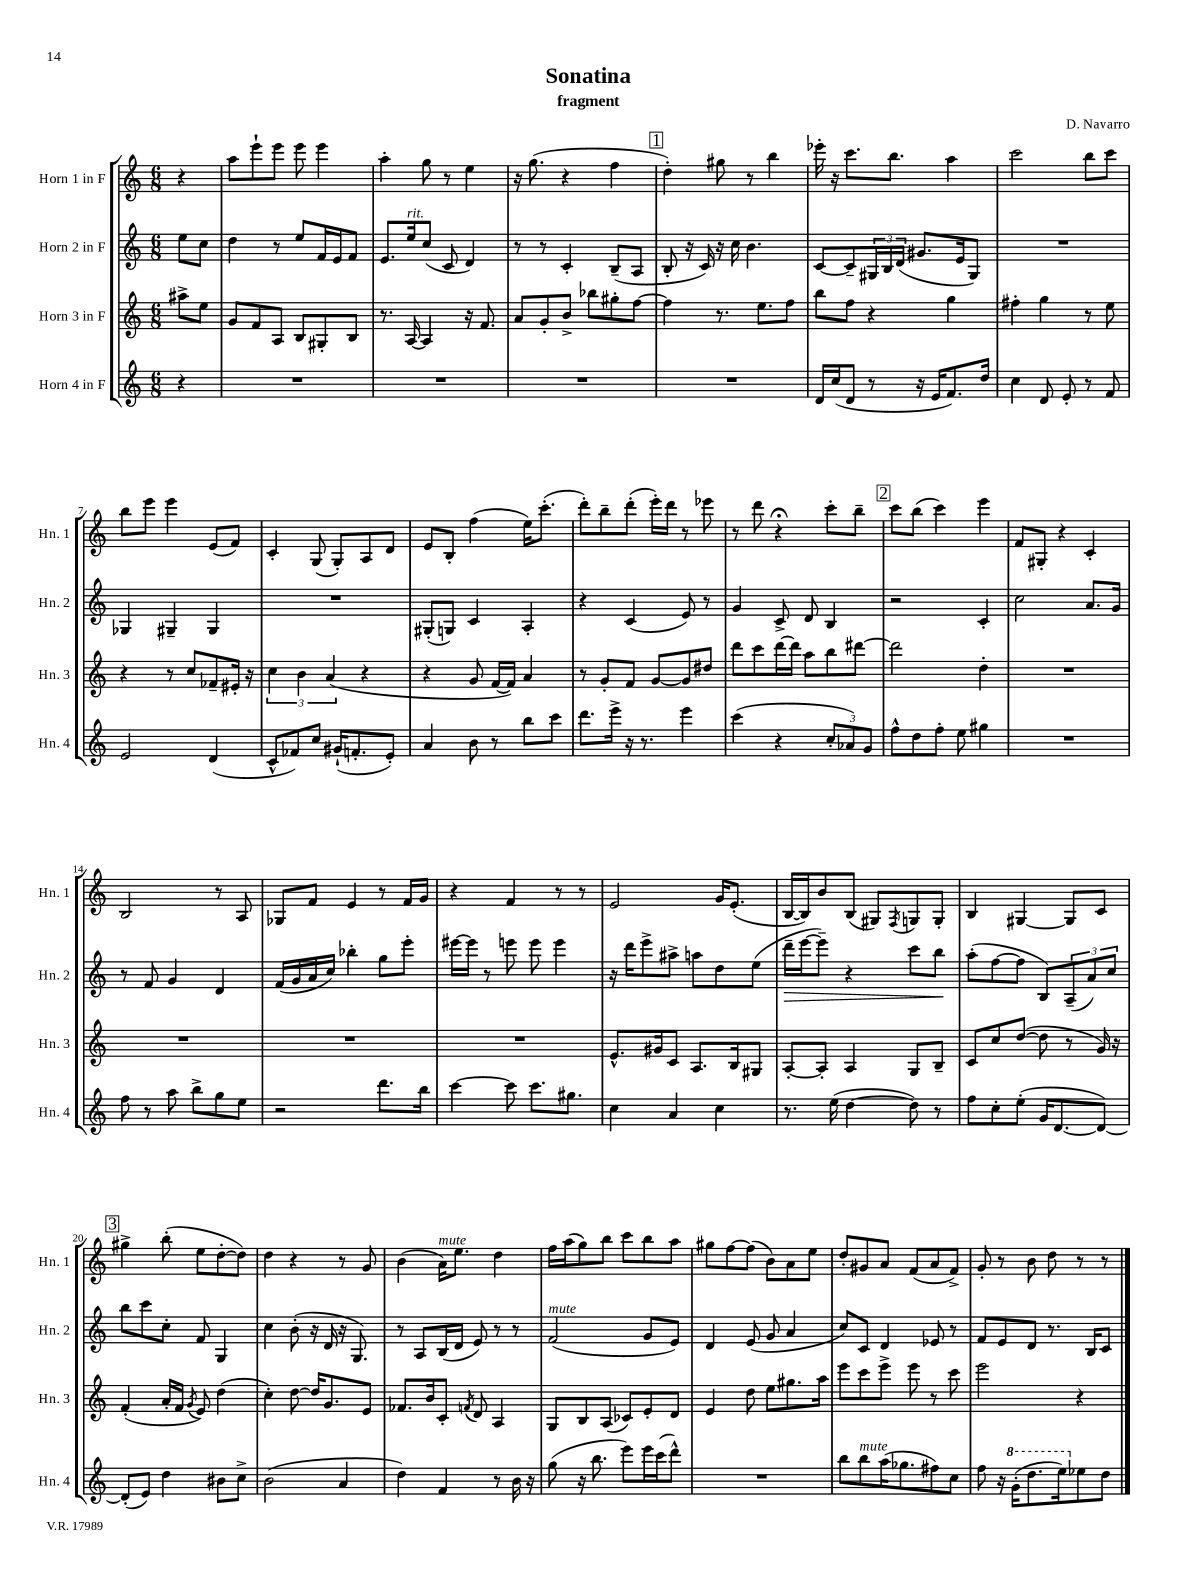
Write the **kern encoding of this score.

**kern	**kern	**kern	**dynam	**kern
*part4	*part3	*part2	*part2	*part1
*staff4	*staff3	*staff2	*staff2	*staff1
*I"Horn 4 in F	*I"Horn 3 in F	*I"Horn 2 in F	*	*I"Horn 1 in F
*I'Hn. 4	*I'Hn. 3	*I'Hn. 2	*	*I'Hn. 1
*clefG2	*clefG2	*clefG2	*	*clefG2
*k[]	*k[]	*k[]	*	*k[]
*M6/8	*M6/8	*M6/8	*	*M6/8
=	=	=	=	=
4r	8aa#X^\L	8ee\L	.	4r
.	8ee\J	8cc\J	.	.
=1	=1	=1	=1	=1
2.r	8g/L	4dd\	.	8aa\L
.	8f/	.	.	8eee`\
.	8A/J	8r	.	8eee\J
.	8B/L	8ee/L	.	8eee\
.	8G#X'/	16f/L	.	4eee\
.	.	16e/J	.	.
.	8B/J	8f/J	.	.
=2	=2	=2	=2	=2
2.r	8.r	8.e/L	.	4aa'\
!	!	!LO:TX:a:i:t=rit.	!	!
.	[16A/	16ee/k	.	.
.	4A/]	(8cc/J	.	8gg\
.	.	8c/	.	8r
.	16r	4d/)	.	4ee\
.	8.f/	.	.	.
=3	=3	=3	=3	=3
2.r	8a/L	8r	.	16r
.	.	.	.	(8.gg\
.	8g'/	8r	.	.
.	8b^/J	4c'/	.	4r
.	8bb-X\L	.	.	.
.	8gg#X'\	(8B~/L	.	4ff\
.	[8ff\J	8A/J	.	.
!!LO:REH:place=s1:t=1
=4	=4	=4	=4	=4
2.r	4ff\]	8B'/	.	4dd'\)
.	.	16r	.	.
.	.	16c/)	.	.
.	8.r	16r	.	8gg#X\
.	.	16cc\	.	.
.	.	4.b\	.	8r
.	8.ee\L	.	.	.
.	.	.	.	4bb\
.	8ff\J	.	.	.
=5	=5	=5	=5	=5
16d/LL	8bb\L	[8c/L	.	16eee-X'\
(16cc/J	.	.	.	16r
8d/J	8ff\J	8c~/]	.	8.ccc\L
8r	4r	24G#X/L	.	.
.	.	24B/	.	.
.	.	.	.	8.bb\J
.	.	(24d/JJ	.	.
16r	.	8.g#X/L	.	.
16e/KL	.	.	.	.
8.f/)	4gg\	.	.	4aa\
.	.	16e/k	.	.
.	.	8G#/J)	.	.
16dd/Jk	.	.	.	.
=6	=6	=6	=6	=6
4cc\	4ff#X'\	2.r	.	2ccc\
8d/	4gg\	.	.	.
8e'/	.	.	.	.
8r	8r	.	.	8bb\L
8f/	8ee\	.	.	8ccc\J
!!LO:LB:g=z
=7	=7	=7	=7	=7
2e/	4r	4G-X/	.	8bb\L
.	.	.	.	8eee\J
.	8r	4G#X~/	.	4eee\
.	8cc/L	.	.	.
(4d/	8f-X~/	4G#/	.	(8e/L
.	16e#X'/Jk	.	.	8f/J)
.	16r	.	.	.
=8	=8	=8	=8	=8
8c^^/L	6cc\	2.r	.	4c'/
8f-X/)	.	.	.	.
.	6b\	.	.	.
8cc/J	.	.	.	(8G/
.	(6a/	.	.	.
(16g#X`/KL	.	.	.	8G'/L)
8.fn'/	.	.	.	.
.	4r	.	.	8A/
8e'/J)	.	.	.	8d/J
=9	=9	=9	=9	=9
4a/	4r	(8G#X'/L	.	8e/L
.	.	8Gn/J)	.	8B'/J
8b\	8g/	4c/	.	(4ff\
8r	[16f/LL	.	.	.
.	16f/JJ])	.	.	.
8bb\L	4a/	4A'/	.	16ee\KL)
.	.	.	.	(8.ccc'\J
8ccc\J	.	.	.	.
=10	=10	=10	=10	=10
8.ddd\L	8r	4r	.	8ddd'\L)
.	8g'/L	.	.	8bb~\
16eee^\Jk	.	.	.	.
16r	8f/J	(4c/	.	(8ddd'\J
8.r	.	.	.	.
.	[8g/L	.	.	16eee'\LL)
.	.	.	.	16ddd\JJ
4eee\	8g/]	8e/)	.	8r
.	8dd#X/J	8r	.	8eee-X\
=11	=11	=11	=11	=11
(4ccc\	8ddd\L	4g/	.	8r
.	8ccc\	.	.	8ddd\
4r	[16ddd\L	8c^/	.	4r;<
.	16ddd\JJ]	.	.	.
.	8aa\L	8d/	.	.
12cc'/L	8bb\	4B/	.	8ccc'\L
12a-X/)	.	.	.	.
.	[8ddd#X\J	.	.	8bb~\J
12g/J	.	.	.	.
!!LO:REH:place=s1:t=2
=12	=12	=12	=12	=12
8ff^^\L	2ddd#\]	2r	.	8ccc\L
8dd\	.	.	.	(8bb\J
8ff'\J	.	.	.	4ccc\)
8ee\	.	.	.	.
4gg#X\	4dd'\	4c'/	.	4eee\
=13	=13	=13	=13	=13
2.r	2.r	2cc\	.	8f/L
.	.	.	.	8G#X'/J
.	.	.	.	4r
.	.	8.a/L	.	4c'/
.	.	16g/Jk	.	.
!!LO:LB:g=z
=14	=14	=14	=14	=14
8ff\	2.r	8r	.	2B/
8r	.	8f/	.	.
8aa\	.	4g/	.	.
8bb^\L	.	.	.	.
8gg\	.	4d/	.	8r
8ee\J	.	.	.	8A/
=15	=15	=15	=15	=15
2r	2.r	(16f/LL	.	8G-X/L
.	.	16g/	.	.
.	.	16a/	.	8f/J
.	.	16cc/JJ)	.	.
.	.	4bb-X'\	.	4e/
8.ddd\L	.	8gg\L	.	8r
.	.	8eee'\J	.	16f/LL
16bb\Jk	.	.	.	16g/JJ
=16	=16	=16	=16	=16
[4ccc\	2.r	[16eee#X\LL	.	4r
.	.	16eee#\JJ]	.	.
.	.	8r	.	.
8ccc\]	.	8eeen\	.	4f/
8.ccc\L	.	8eee\	.	.
.	.	4eee\	.	8r
8.gg#X\J	.	.	.	.
.	.	.	.	8r
=17	=17	=17	=17	=17
4cc\	8.e^^/L	16r	.	2e/
.	.	16ddd\KL	.	.
.	.	8eee^\	.	.
.	16g#X/k	.	.	.
4a/	8c/J	8aa#X^\J	.	.
.	8.A/L	8aan\L	.	.
4cc\	.	8dd\	.	16g/KL
.	16B/k	.	.	(8.e'/J
.	8G#X/J	(8ee\J	.	.
=18	=18	=18	=18	=18
!	!	!	!LO:HP:b	!
8.r	[8A'/L	16ddd~\LL	>	[16B/LL
.	.	[16eee\J	.	16B/J])
.	8A'/J]	8eee~\J])	.	8b/
(16ee\	.	.	.	.
[4dd\	4A/	4r	.	(8B/J
.	.	.	.	8G#X/L)
.	.	.	.	8qF/
8dd\])	8G/L	8ccc\L	.	8Gn/
8r	8B~/J	8bb\J	.	8G'/J
.	.	.	]	.
=19	=19	=19	=19	=19
8ff\L	8c/L	(8aa'\L	.	4B/
8cc'\	8cc/	[8ff\	.	.
(8ee'\J	([8dd/J	8ff\J]	.	[4G#X/
16g/KL	8dd\]	8B/L)	.	.
[8.d/	.	.	.	.
.	8r	(12A~/	.	8G#/L]
.	.	12a/)	.	.
8d/J_)	16g/)	.	.	8c/J
.	.	12cc/J	.	.
.	16r	.	.	.
!!LO:LB:g=z
!!LO:REH:place=s1:t=3
=20	=20	=20	=20	=20
(8d'/L]	(4f'/	8bb\L	.	4gg#X^\
8e/J)	.	8ccc\	.	.
4dd\	16a'/LL	8cc'\J	.	(8bb'\
.	16f/JJ	.	.	.
.	8qg/	.	.	.
.	8e/)	8f/	.	8ee\L
8b#X\L	(4dd\	4G/	.	[8dd'\
8cc^\J	.	.	.	8dd\J])
=21	=21	=21	=21	=21
(2b\	4cc'\)	4cc\	.	4dd\
.	[8dd\	(8b'\	.	4r
.	16dd/KL]	16r	.	.
.	8.g/	16d/	.	.
4a/	.	16r	.	8r
.	.	8.G/)	.	.
.	8e/J	.	.	8g/
=22	=22	=22	=22	=22
4dd\)	8.f-X/L	8r	.	(4b\
.	.	8A/L	.	.
.	16b/k	.	.	.
!	!	!	!	!LO:TX:a:i:t=mute
4f/	8c'/J	(16B/L	.	16a\KL)
.	.	16d/JJ	.	8.ee\J
.	8qfn/	.	.	.
.	8d/	8e/)	.	.
8r	4A/	8r	.	4dd\
16b\	.	8r	.	.
16r	.	.	.	.
=23	=23	=23	=23	=23
!	!	!LO:TX:a:i:t=mute	!	!
(8gg\	8G/L	(2f/	.	16ff\LL
.	.	.	.	(16aa\J
16r	8B/	.	.	8gg\)
8.bb\	.	.	.	.
.	(8A/J	.	.	8bb\J
8eee\L)	8c-X/L)	.	.	8ccc\L
16eee\L	8e'/	8g/L	.	8bb\
(16ccc\J	.	.	.	.
8ddd^^\J)	8d/J	8e/J)	.	8aa\J
=24	=24	=24	=24	=24
2.r	4e/	4d/	.	8gg#X\L
.	.	.	.	[8ff\
.	8dd\	(8e/	.	(8ff\J]
.	8ee\L	8g/	.	8b\L)
.	8.gg#X\	4a/	.	8a\
.	.	.	.	8ee\J
.	16aa\Jk	.	.	.
=25	=25	=25	=25	=25
8bb\L	8eee\L	8cc/L)	.	8dd'/L
!LO:TX:a:i:t=mute	!	!	!	!
8bb\	8ccc\	8c/J	.	8g#X/
(16aa\K	8eee^\J	4d/	.	8a/J
8.gg-X\	.	.	.	.
.	8eee\	.	.	(8f/L
8ff#X\)	8r	8e-X/	.	8a/
8cc\J	8ccc\	8r	.	8f^/J)
=26	=26	=26	=26	=26
8ff\	2eee\	8f/L	.	8g'/
16r	.	8e/	.	8r
*8va	*	*	*	*
(16gg'\KL	.	.	.	.
8.ddd\	.	8d/J	.	8b\
.	.	8.r	.	8dd\
16eee\k)	.	.	.	.
*X8va	*	*	*	*
8ee-X\	4r	.	.	8r
.	.	16B/KL	.	.
8dd\J	.	8c/J	.	8r
==	==	==	==	==
*-	*-	*-	*-	*-
